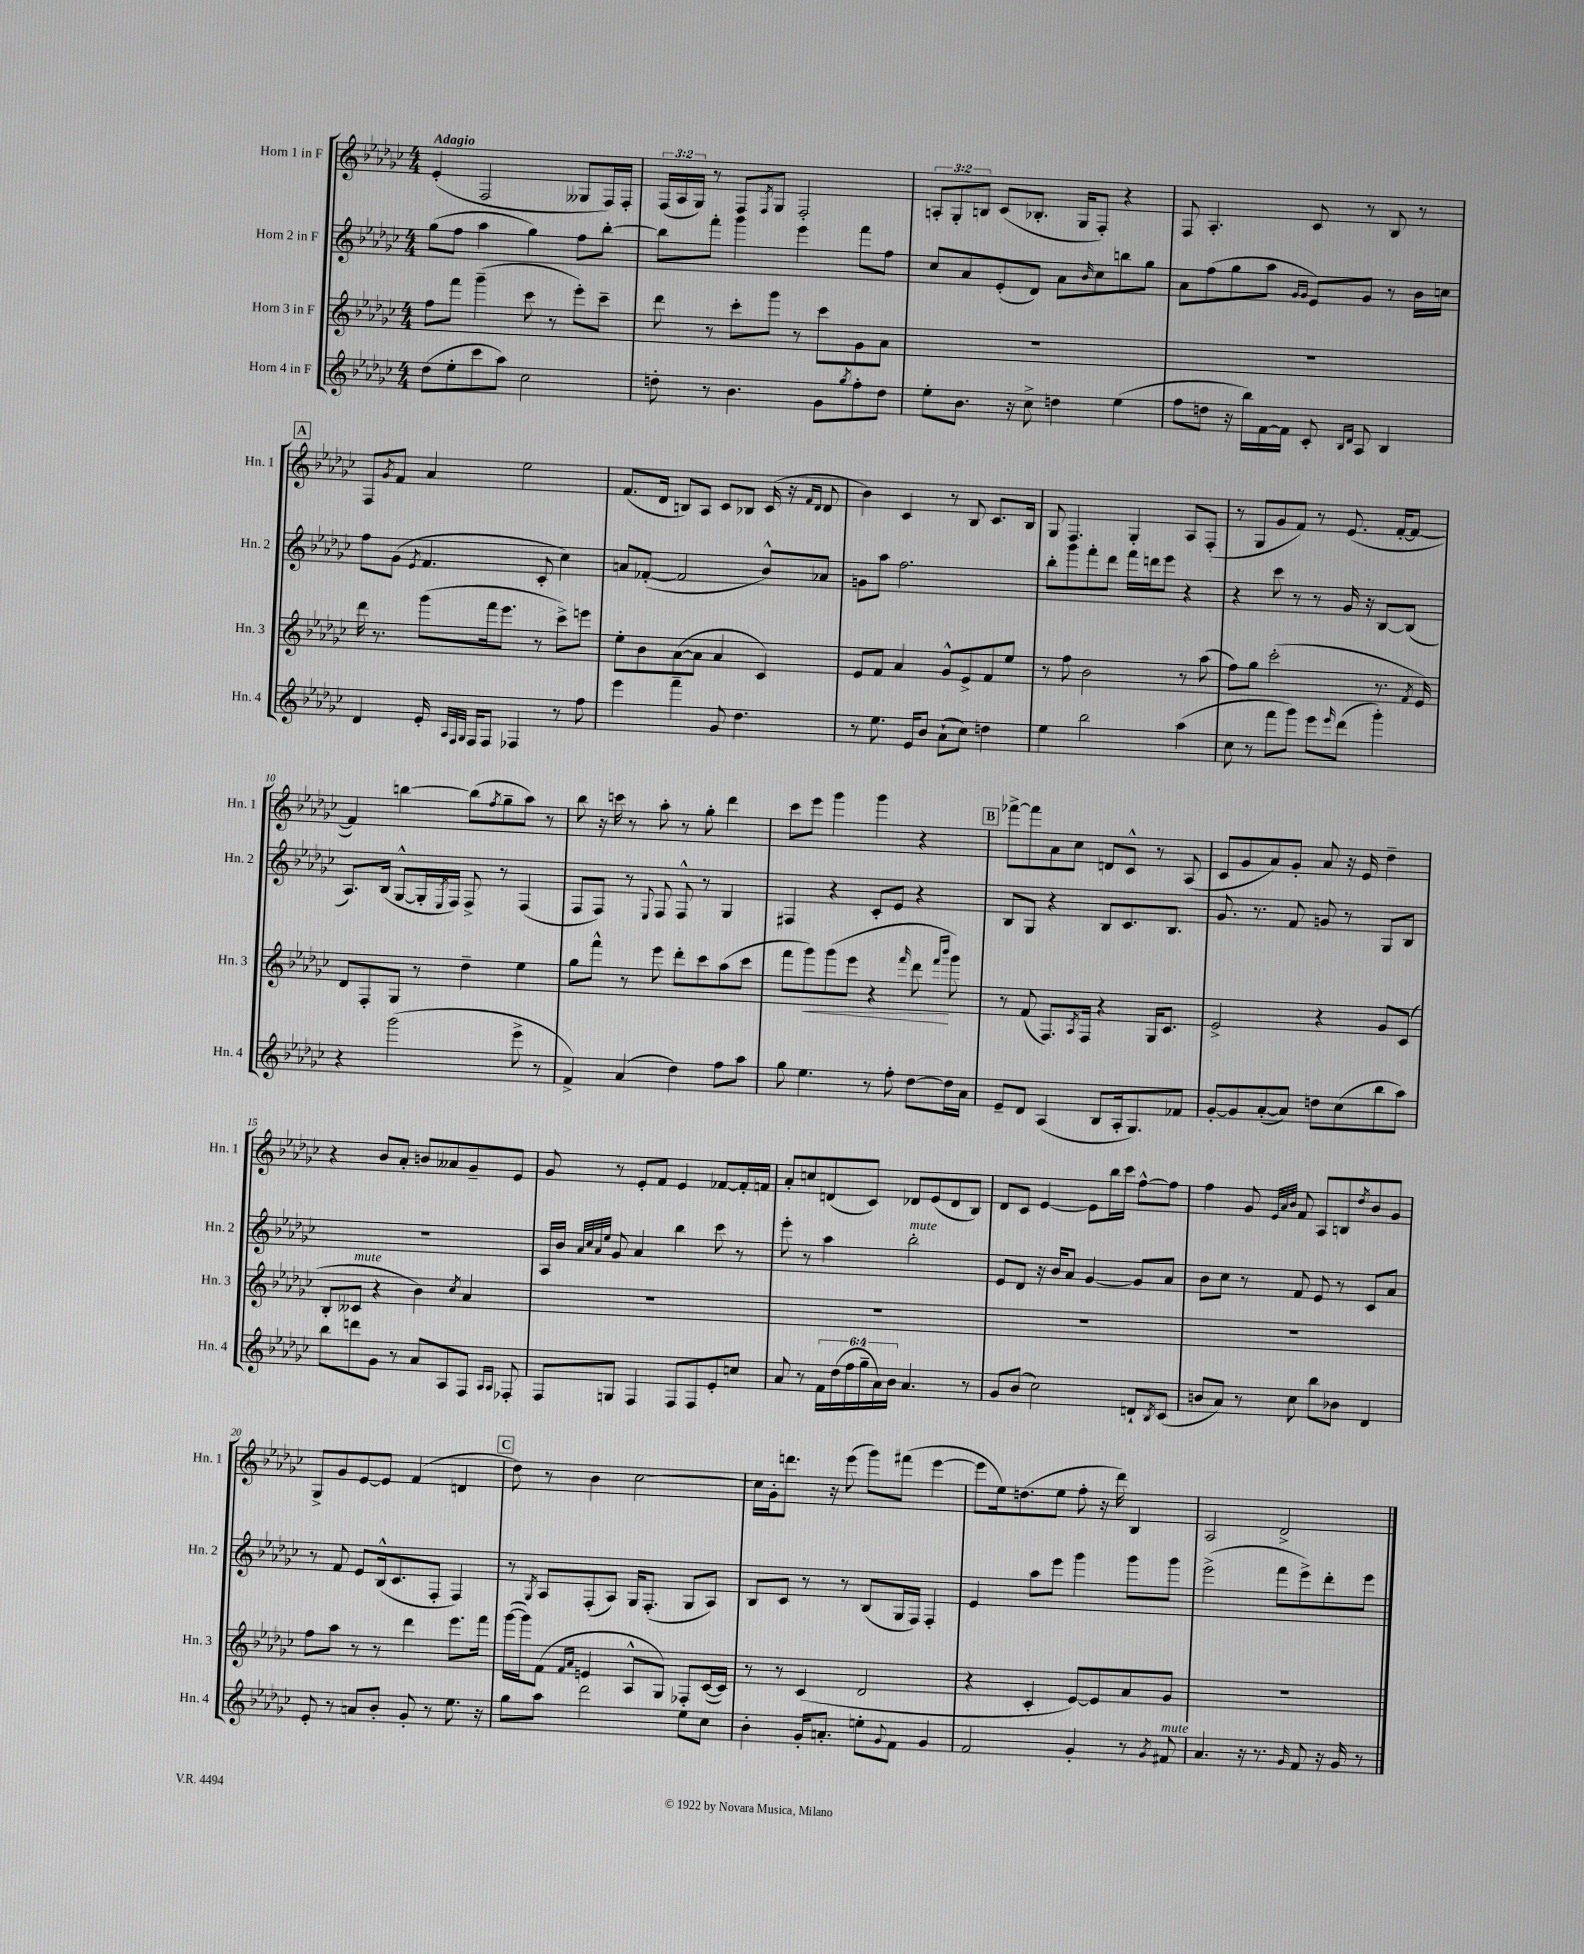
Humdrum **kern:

**kern	**kern	**dynam	**kern	**kern
*part4	*part3	*part3	*part2	*part1
*staff4	*staff3	*staff3	*staff2	*staff1
*I"Horn 4 in F	*I"Horn 3 in F	*	*I"Horn 2 in F	*I"Horn 1 in F
*I'Hn. 4	*I'Hn. 3	*	*I'Hn. 2	*I'Hn. 1
*clefG2	*clefG2	*	*clefG2	*clefG2
*k[b-e-a-d-g-c-]	*k[b-e-a-d-g-c-]	*	*k[b-e-a-d-g-c-]	*k[b-e-a-d-g-c-]
*M4/4	*M4/4	*	*M4/4	*M4/4
=1	=1	=1	=1	=1
!	!	!	!	!LO:TX:a:B:t=Adagio
(8dd-\L	8ff\L	.	(8gg-\L	(4e-'/
8ee-'\	8fff\J	.	8ff\J	.
8ccc-\	(4ggg-~\	.	4aa-\	2F/
8aa-\J)	.	.	.	.
2cc-\	8ccc-\	.	4gg-\)	.
.	8r	.	.	.
.	8eee-'\L)	.	8ff\L	8G--X/L
.	8ccc-~\J	.	[8bb-'\J	16F/L)
.	.	.	.	16F'/JJ
=2	=2	=2	=2	=2
8ddn'\	8ddd-\	.	8bb-\L]	(24F/LL
.	.	.	.	24A-/
.	.	.	.	24G-/JJ)
8r	8r	.	8fff'\J	8r
4.b-\	8ccc-'\L	.	4ggg-\	8F/L
.	.	.	.	8qF/
.	8ggg-\J	.	.	8G-/J
.	8r	.	4eee-\	2F'/
8g-\L	8ccc-\L	.	.	.
8qgg-/	.	.	.	.
8ff'\	8g-\	.	8fff\L	.
8dd\J	8a-\J	.	8ff\J	.
=3	=3	=3	=3	=3
8ee-'\L	1r	.	8cc-/L	12An'/L
.	.	.	.	12G-'/
8.b-\J	.	.	8a-/	.
.	.	.	.	12Bn/J
.	.	.	(8e-'/	(8c-/L
16r	.	.	.	.
8cc-^\	.	.	8d-/J)	8.B-X'/J
4ddn\	.	.	8a-\L	.
.	.	.	.	16G-/KL
.	.	.	16qqb-/	.
.	.	.	8cc-\	8F'/J)
(4ee-\	.	.	8bbn\	4r
.	.	.	8gg-\J	.
=4	=4	=4	=4	=4
8ff\L	1r	.	8a-\L	8F/
8ddn\J	.	.	(8ff\	4.A-'/
16r	.	.	8gg-\	.
16bb-\LL)	.	.	.	.
[16f\	.	.	8aa-\J	.
16f\JJ]	.	.	.	.
.	.	.	16qqg-/LL	.
.	.	.	16qqg-/JJ	.
8c-'/	.	.	8e-/L)	8c-/
16qqB-/LL	.	.	.	.
16qqd-/JJ	.	.	.	.
8A-/	.	.	8g-/J	8r
4B-/	.	.	8r	8B-/
.	.	.	16b-\LL	8r
.	.	.	16ccn\JJ	.
!!LO:LB:g=z
!!LO:REH:place=s1:t=A
=5	=5	=5	=5	=5
4d-/	16ddd-\	.	8ff\L	8F/L
.	8.r	.	.	.
.	.	.	.	8qg-/
.	.	.	(8g-\J	8f/J
.	.	.	8qe-/	.
16e-'/	(8ggg-\L	.	4.f/	4a-/
32qqA-/LLL	.	.	.	.
32qqF/	.	.	.	.
32qqG-/JJJ	.	.	.	.
16F/KL	.	.	.	.
8F/J	16fff\k	.	.	.
.	8.eee-\J	.	.	.
4F-X/	.	.	.	2ee-\
.	8r	.	8c-'/	.
8r	8ccc-^\L)	.	4cc-\)	.
8ff\	8eeen\J	.	.	.
=6	=6	=6	=6	=6
4eee-\	8ee-'\L	.	8an/L	(8.f/L
.	8b-\	.	([8f-X'/J	.
.	.	.	.	16d-/Jk
4fff~\	([8a-\	.	2f-/]	8Bn/L)
.	8a-\J]	.	.	8A-/J
8g-/	4a-/	.	.	8c-/L
4.dd-\	.	.	.	8B-X/J
.	4c-/)	.	8b-^^/L)	(16c-/
.	.	.	.	16r
.	.	.	.	16qqf/LL
.	.	.	.	16qqd-/JJ
.	.	.	8a-X/J	8d-/
=7	=7	=7	=7	=7
8r	8e-/L	.	8gn\L	4b-\)
8.ee-\	8f/J	.	8aa-\J	.
.	4a-/	.	2.ff\	4c-/
16e-/KL	.	.	.	.
8b-/J	.	.	.	.
(8a-`\L	8g-^^/L	.	.	8r
8cc-\J)	8e-^/	.	.	8B-/
4ddn\	8f/	.	.	8.c-/L
.	8ee-/J	.	.	.
.	.	.	.	16B-/Jk
=8	=8	=8	=8	=8
4ee-\	8r	.	8bb-'\L	8G-/
.	8ff\	.	8ggg-\	4.F/
2bb-\	2b-\	.	8fff'\	.
.	.	.	8ddd-\J	.
.	.	.	16fff\LL	4G-'/
.	.	.	16dddn\J	.
.	.	.	8eee-\J	.
(4aa-\	8r	.	4r	8A-/L
.	(8aa-\	.	.	(8F'/J
=9	=9	=9	=9	=9
8cc-\	8ff\L)	.	4r	8r
8r	8gg-\J	.	.	8G-/L
8fff\L	(2ccc-'\	.	8ccc-\	8g-/
8ggg-\J)	.	.	8r	8f/J)
8eee-\L	.	.	8r	8r
16qqeee-/	.	.	.	.
(8ddd-\J	.	.	16g-/	(8.e-/
.	.	.	16r	.
4ggg-'\)	8.r	.	[8B-/L	.
.	.	.	.	[16f'/KL
.	.	.	(8B-/J]	8f/J_
.	8qf/	.	.	.
.	16e-/)	.	.	.
!!LO:LB:g=z
=10	=10	=10	=10	=10
4r	8d-/L	.	8.A-/L)	4f/])
.	8F'/	.	.	.
.	.	.	(16B-/Jk	.
(2ggg-\	8G-/J	.	[8G-^^/L	[4bbn\
.	8r	.	16G-'/L]	.
.	.	.	8qE-/	.
.	.	.	16F/JJ)	.
.	4dd-~\	.	8F^/	(8bb\L]
.	.	.	.	8qff/
.	.	.	8r	8gg-~\
8eee-^\	4ee-\	.	(4F/	8aa-\J)
8r	.	.	.	8r
=11	=11	=11	=11	=11
4f^/)	8gg-\L	.	8F/L	8bb-\
.	8fff^^\J	.	8F/J)	16r
.	.	.	.	16cccn\
(4a-/	8r	.	8r	8r
.	.	.	8qqE-/	.
.	8eee-\	.	8F/	8aa-'\
4dd-\)	8ddd-'\L	.	8F^^/	8r
.	8ccc-\	.	8r	8gg-'\
8ff\L	(8aa-\	.	4G-/	4ddd-\
8aa-\J	8ccc-\J	.	.	.
=12	=12	=12	=12	=12
8gg-\	8fff\L	.	4F#X/	8ccc-\L
!	!	!LO:HP:b	!	!
4.ee-\	8ggg-\)	<	.	8eee-\J
.	(8ggg-\	.	4r	4ggg-\
.	8eee-\J	.	.	.
8r	4r	.	8c-'/L	4ggg-\
8ff'\	.	.	8e-/J	.
.	16qqfff/	.	.	.
[8dd-\L	8ddd-\	.	4r	4r
.	16qqfff/LL	.	.	.
.	16qqbbb-/JJ	.	.	.
16dd-\L]	8ggg-\)	[	.	.
16a-\JJ	.	.	.	.
!!LO:REH:place=s1:t=B
=13	=13	=13	=13	=13
8e-~/L	8r	.	8B-/L	[8fff-X^\L
8d-/J	(8f/	.	8G-/J	8fff-\]
(4A-/	8.F/L)	.	4r	8a-\
.	.	.	.	8cc-\J
.	8qA-/	.	.	.
.	16F/Jk	.	.	.
8B-/L	4r	.	8B-/L	8dn/L
16A-'/k	.	.	8.c-/	8c-^^/J
8.G-/)	.	.	.	.
.	16G-/KL	.	.	8r
.	8.c-/J	.	8.B-/J	.
8f-X/J	.	.	.	(8A-/
=14	=14	=14	=14	=14
[8g-'/L	2e-^/	.	8.g-/	8c-/L
8g-/]	.	.	.	8g-/
.	.	.	8.r	.
([8a-'/	.	.	.	8a-/)
8a-/J])	.	.	8f/	8g-'/J
8ddn\L	4r	.	8gn/	8a-/
(8cc-\	.	.	8r	16r
.	.	.	.	16e-/
8bb-\	8g-/L	.	8G-/L	4dd-~\
8aa-\J)	(8c-/J	.	8B-/J	.
!!LO:LB:g=z
=15	=15	=15	=15	=15
8bb-\L	8B-'/L	.	1r	4r
!	!LO:TX:a:i:t=mute	!	!	!
8dddn\	8c--X/J	.	.	.
8g-\J	4r	.	.	8b-/L
8r	.	.	.	8a-'/J
8a-/L	4b-\)	.	.	8bn/L
8A-/	.	.	.	8a--X/
.	8qcc-/	.	.	.
8F/J	4a-/	.	.	8g-~/
16qqA-/LL	.	.	.	.
16qqA-/JJ	.	.	.	.
8F-X'/	.	.	.	8e-/J
=16	=16	=16	=16	=16
8F/L	1r	.	16A-/LL	8g-/
.	.	.	16b-/JJ	.
.	.	.	32qqa-/LLL	.
.	.	.	32qqcc-/	.
.	.	.	32qqa-/	.
.	.	.	32qqee-/JJJ	.
8Gn/J	.	.	8g-/	8r
4F/	.	.	4a-/	8e-'/L
.	.	.	.	8f/J
8F/L	.	.	4bb-\	4e-/
8F/	.	.	.	.
8e-'/	.	.	8ccc-\	[8f-X/L
8ccn/J	.	.	8r	16f-'/L]
.	.	.	.	16fn/JJ
=17	=17	=17	=17	=17
8a-/	1r	.	8eee-'\	8a-'/L
8r	.	.	8r	8ccn/
24f\LL	.	.	4aa-\	(8dn/
(24dd-\	.	.	.	.
24ff\	.	.	.	.
24gg-~\	.	.	.	8c-/J)
24a-\)	.	.	.	.
24b-\JJ	.	.	.	.
!	!	!	!LO:TX:a:i:t=mute	!
4.a-/	.	.	2bb-'\	8d-X/L
.	.	.	.	(8e-/
.	.	.	.	8d-/
8r	.	.	.	8B-/J)
=18	=18	=18	=18	=18
8g-/L	1r	.	8e-/L	8d-/L
(8b-/J	.	.	8d-/J	8c-/J
2cc-\)	.	.	16r	[4e-/
.	.	.	16b-/KL	.
.	.	.	8a-/J	.
.	.	.	[4g-/	8e-\L]
.	.	.	.	16bb-\L
.	.	.	.	16ccc-\JJ
8dn`/L	.	.	8g-/L]	[8ff^^\L
8qB-/	.	.	.	.
(8c-/J	.	.	8a-/J	8ff\J]
=19	=19	=19	=19	=19
8bn/L	1r	.	8b-\L	4ff\
8a-/J)	.	.	8cc-\J	.
8r	.	.	8r	8g-/
.	.	.	.	32qqe-/LLL
.	.	.	.	32qqa-/
.	.	.	.	32qqb-/JJJ
8cc-\	.	.	8f/	8f/
8bb-\L	.	.	8e-/	8A-/L
8b-X\J	.	.	8r	8Bn/
.	.	.	.	8qdd-/
4d-/	.	.	8c-/L	8b-/
.	.	.	8a-/J	8g-/J
!!LO:LB:g=z
=20	=20	=20	=20	=20
8e-'/	8ff\L	.	8r	8G-^/L
8r	8aa-\J	.	8f/	8g-/
8an/L	8r	.	8e-/L	[8e-/
8b-'/J	8r	.	(16B-^^/k	8e-/J]
.	.	.	8.c-/	.
8g-'/	4ddd-\	.	.	(4f/
8r	.	.	8F'/J	.
8.ee-\	8.eee-\L	.	4F/)	4dn/
16r	16fff\Jk	.	.	.
!!LO:REH:place=s1:t=C
=21	=21	=21	=21	=21
8gg-\L	([16ggg-\LL	.	8r	8dd-\)
.	16ggg-\J])	.	.	.
.	.	.	8qG-/	.
8aa-\J	(8f\J	.	8A-/L	8r
.	16qqf/LL	.	.	.
.	16qqa-/JJ	.	.	.
2ddd-\	4en/	.	(8F'/	4b-\
.	.	.	8A-/J)	.
.	8A-^^/L	.	16G-/KL	[2cc-\
.	.	.	(8.F'/J	.
.	8G-/J)	.	.	.
8ee-\L	8F-X'/L	.	8G-/L	.
8cc-\J	([16c-/L	.	8A-/J)	.
.	16c-/JJ])	.	.	.
=22	=22	=22	=22	=22
4b-'\	8r	.	8B-/L	16cc-\LL]
.	.	.	.	16g-'\J
.	8r	.	8c-/J	8.dddn\J
16g-'/KL	(4c-/	.	8r	.
8.an'/J	.	.	.	16r
.	.	.	8r	(8eee-\
8een'\L	2d-/	.	(8B-/L	8ggg-\L)
8qqg-/	.	.	.	.
8f\J	.	.	16G-/L	(8fff#X\J
.	.	.	16F/JJ)	.
4g-/	.	.	4F'/	[4eee-\
=23	=23	=23	=23	=23
2f/	4r	.	4e-/	8eee-\L]
.	.	.	.	16ee-\k)
.	.	.	.	(8.ddn\
.	4c-'/	.	8aa-\L	.
.	.	.	8eee-\J	8ee-\J
4g-'/	[8e-/L)	.	4ggg-\	8ff'\
.	8e-/]	.	.	16r
.	.	.	.	16ddd-\)
8r	8a-/	.	8ggg-\L	4B-/
8qg-/	.	.	.	.
!LO:TX:a:i:t=mute	!	!	!	!
8f#X/	8g-/J	.	8ggg-\J	.
=24	=24	=24	=24	=24
4.a-/	1r	.	(2eee-^\	2A-/
16r	.	.	.	.
8.r	.	.	.	.
.	.	.	8fff\L	2d-^/
16qqg-/	.	.	.	.
8f/	.	.	8eee-^\)	.
16r	.	.	8ddd-'\	.
16g-/	.	.	.	.
8r	.	.	8eee-\J	.
==	==	==	==	==
*-	*-	*-	*-	*-
